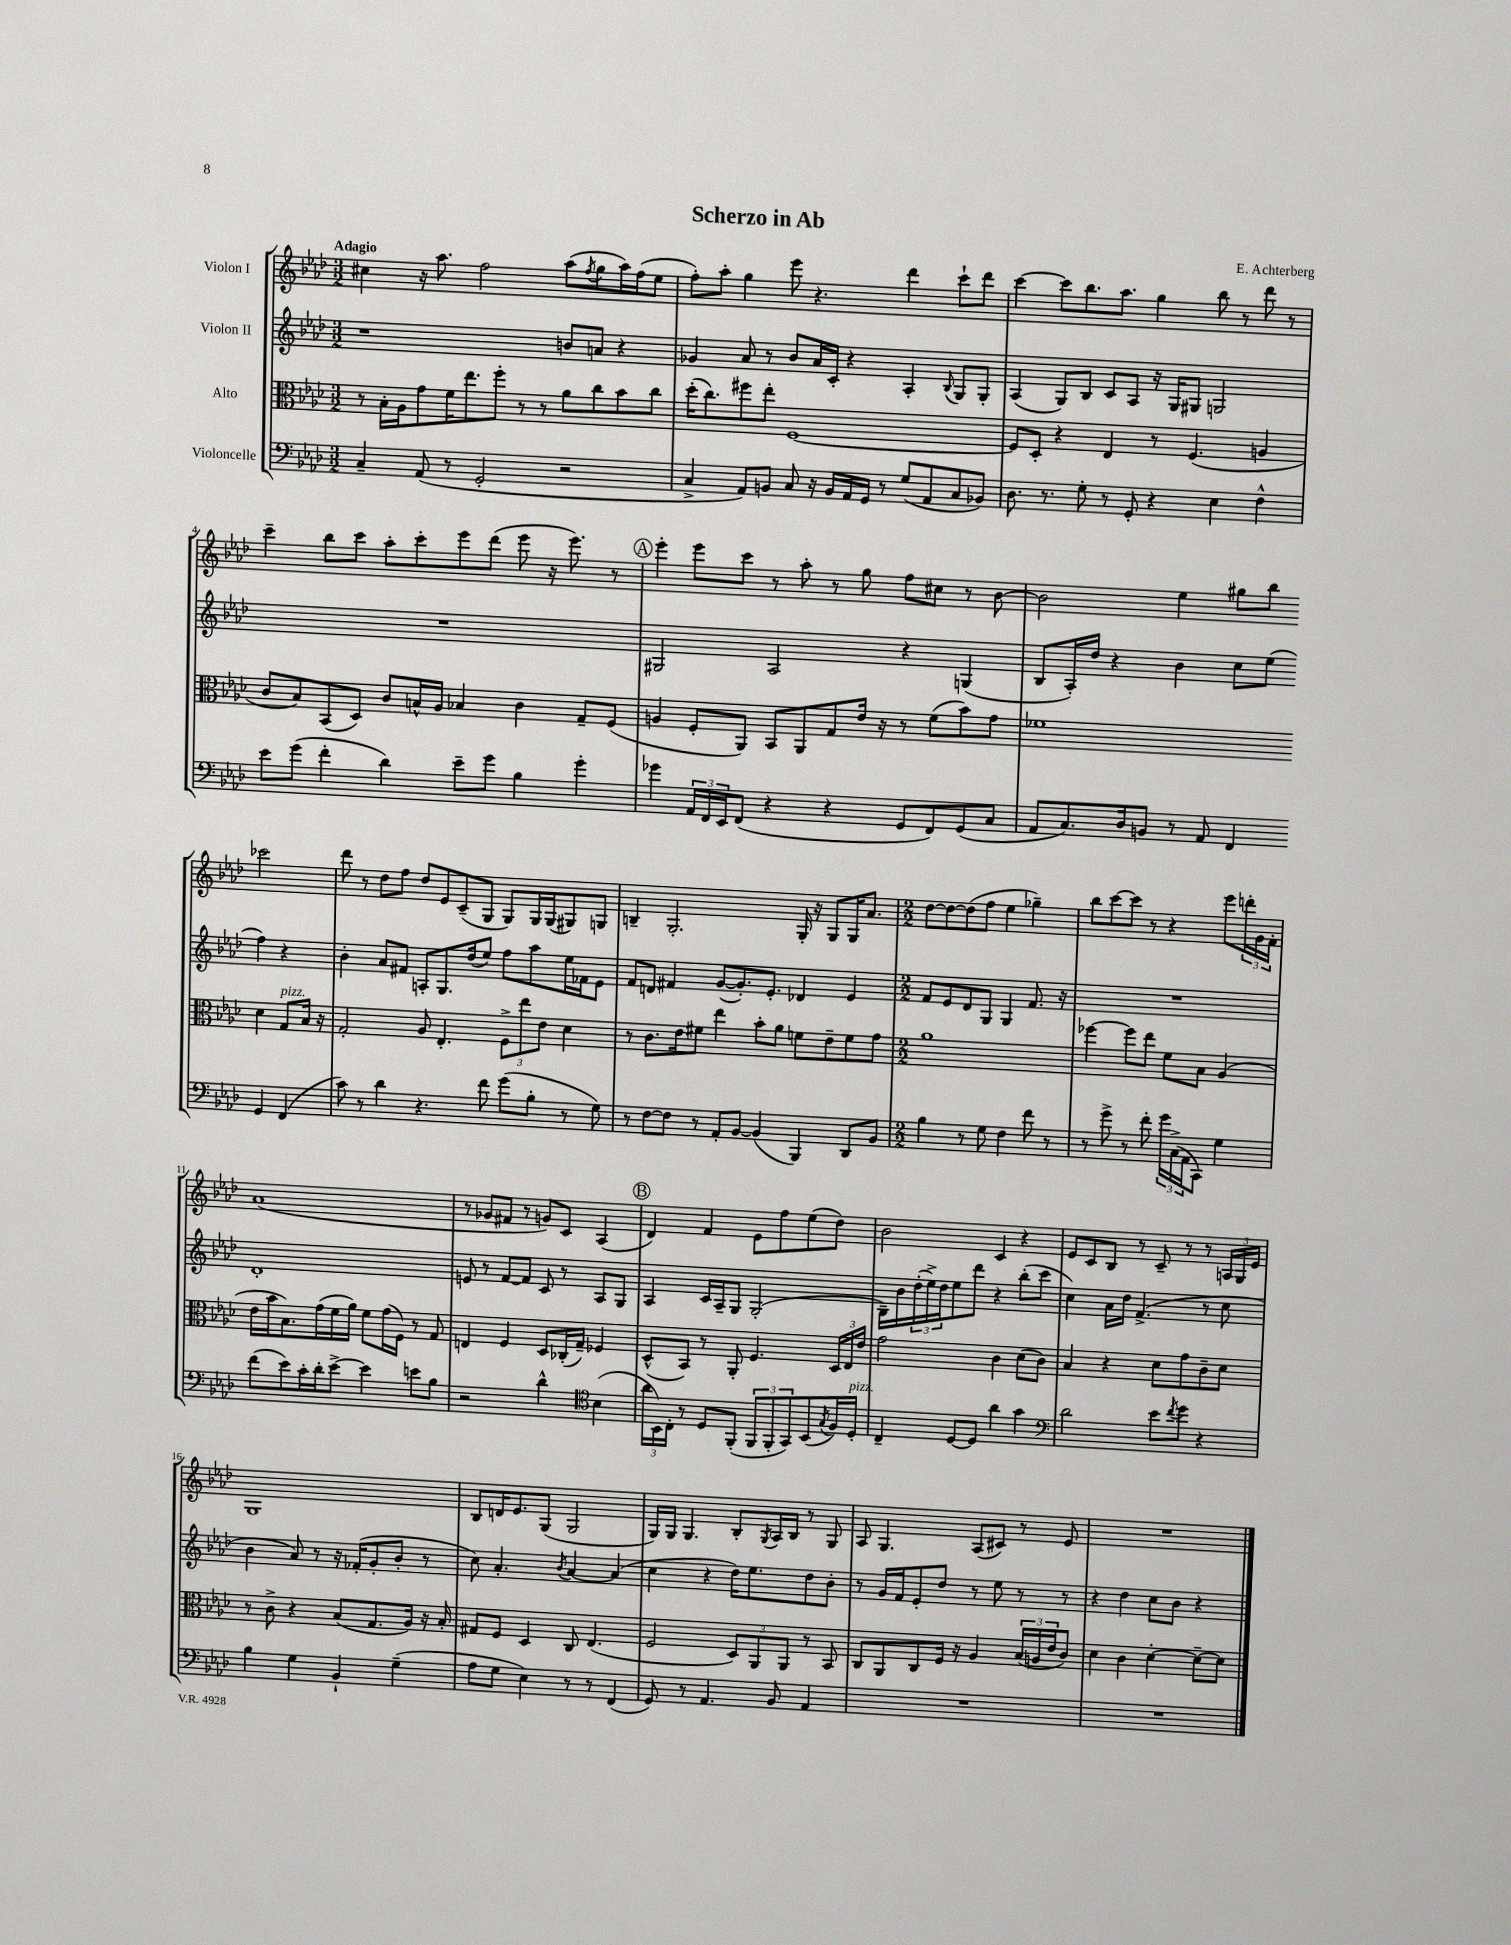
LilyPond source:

\header { title = "Scherzo in Ab" composer = "E. Achterberg" }
<<
\new StaffGroup <<
\new Staff = "s0" \with { instrumentName = "Violon I" } {
    \clef treble \key aes \major \numericTimeSignature \time 3/2 \tempo "Adagio"
    cis''4 r16 aes''8. f''2 aes''8( \acciaccatura { f''8 } g''8 aes''16) f''16( ees''8 |
    f''8-.) aes''8-. g''4 ees'''8 r4. des'''4 c'''8-! des'''8 |
    c'''4~ c'''8 bes''8. aes''8. g''4 bes''8 r8 des'''8 r8 |
    c'''4-- bes''8 c'''8 aes''8-. c'''8-. ees'''8 des'''8( ees'''8 r16 ees'''8.) r8 |
    \mark \markup { \circle "A" } ees'''4-. ees'''8 c'''8 r8 aes''8-. r8 g''8 f''8 cis''8 r8 bes'8~ |
    bes'2 ees''4 gis''8 bes''8 ces'''2 |
    des'''8 r8 des''8 f''8 des''8 ees'8 c'8--( g8 g8) g16 g16( gis8) g8 |
    b4-- g2.-. g16-. r16 g8 g16 aes'8. |
    \numericTimeSignature \time 2/2 des''8~ des''8~ des''8( f''8 ees''4 ges''4--) |
    bes''8 c'''8~ c'''8 r8 r4 ees'''8 \tuplet 3/2 { d'''16-. g'16 f'16-. } |
    aes'1( |
    r8 ges'8 fis'8 r8 g'8) c'8 aes4( |
    \mark \markup { \circle "B" } des'4) f'4 ees'8 f''8 ees''8( des''8) |
    bes'2 c'4 r4 |
    ees'8 c'8 bes8 r8 c'8-- r8 r8 \tuplet 3/2 { a16 g16 ees'16 } |
    g1 |
    bes8 d'16 ees'8. g8( g2 |
    g16) g16 g4. bes8-. \acciaccatura { g8 } aes16 bes16 r8 g8 |
    aes8 g4. aes8( cis'8) r8 ees'8 |
    R1 \bar "|." |
}
\new Staff = "s1" \with { instrumentName = "Violon II" } {
    \clef treble \key aes \major \numericTimeSignature \time 3/2
    r1 b'8 a'8 r4 |
    ges'4 aes'8 r8 bes'8 aes'16 c'16-. r4 aes4-. \appoggiatura { bes8 } g8 g8-. |
    aes4( g8) bes8 c'8 aes8 r16 g16 gis8 g2 |
    R1. |
    \mark \markup { \circle "A" } gis2 aes2 r4 g4( |
    bes8 aes16-.) des''16 r4 bes'4 c''8 ees''8( f''4) r4 |
    bes'4-. aes'8 fis'8 a8-. g8. des''16( ees''8) f''8 aes''8 ees''16 fes'16 ees'8 |
    f'8 d'8 fis'4 g'8~( g'8.-.) ees'8.-. des'4 ees'4 |
    \numericTimeSignature \time 2/2 f'8 ees'8 des'8 g8 g4 f'8. r16 |
    R1 |
    des'1-. |
    e'8 r8 f'8~ f'8 c'8 r8 aes8 g8 |
    \mark \markup { \circle "B" } aes4 c'16 aes16-- g8 g2-.( |
    bes16--) bes'16 \tuplet 3/2 { des''16-.( ees''16->) des''16 } ees''8 des'''8 r4 bes''8-.( c'''8 |
    c''4) aes'16 des''16 f'4.->( r8 c''8 |
    bes'4 aes'8) r8 r16 fes'16-.( g'8-. bes'8-. r8 |
    c''8) aes'4.-. \acciaccatura { bes'8 } aes'4~ aes'4( |
    c''4 r4 des''16) ees''8. des''8 bes'8-. |
    r8 g'16 f'16 ees'8-. des''8 r8 ees''8 r8 r8 |
    r4 des''4 c''8 bes'8 r4 \bar "|." |
}
\new Staff = "s2" \with { instrumentName = "Alto" } {
    \clef alto \key aes \major \numericTimeSignature \time 3/2
    r8 bes16-. aes16 g'8 f'16 ees''8. f''8-. r8 r8 aes'8 c''8 bes'8 c''8 |
    des''16-.( c''8.) fis''8 ees''8-. f1~ |
    f8 des8-. r4 ees4 r8 f4.( a4 |
    c'8 bes8) bes,8( des8) c'8 b16-^ aes16 bes4 c'4 g8-- f8( |
    \mark \markup { \circle "A" } a4 f8-. aes,8) bes,8 aes,8 g8 ees'16 r16 r8 f'8( bes'8) g'8 |
    fes'1 des'4 g8^\markup { \italic "pizz." } bes16 r16 |
    g2-. aes8 ees4.-. \tuplet 3/2 { f8-> ees''8 ees'8 } des'4 |
    r8 c'8. ees'16 fis'8 ees''4 bes'8-. aes'8 f'8 ees'8-- f'8 g'8 |
    \numericTimeSignature \time 2/2 aes'1 |
    fes''4~ fes''8 ees''8 f'8 bes8 aes4( |
    ees'16 bes'16 bes8.) g'16( f'16 aes'16) f'8 g'16( f16) r8 g8 |
    e4 f4 des8 ces16-.( g16--) fes4 |
    \mark \markup { \circle "B" } des8-^( bes,8) r8 aes,8-. f4. \tuplet 3/2 { des16 ees16 ees'16 } |
    g'2 c'4 des'8( c'8) |
    bes4 r4 des'8 g'8 c'8-- des'8 |
    r8 c'8-> r4 bes8( g8. aes16) r16 bes16-. |
    gis8 f8 des4 c8 ees4.( |
    f2 \tuplet 3/2 { des8) aes,8 aes,8 } r8 bes,8 |
    c8 aes,8 c8 f16 r16 aes4 \tuplet 3/2 { bes16( a16 ees'16 } c'8) |
    des'4 c'4 des'4~-. des'8~-- des'8 \bar "|." |
}
\new Staff = "s3" \with { instrumentName = "Violoncelle" } {
    \clef bass \key aes \major \numericTimeSignature \time 3/2
    c4-- aes,8( r8 g,2-. r2 |
    c4-> aes,8) b,8 c8 r16 b,16 aes,16 g,16 r8 g8( aes,8 c8 bes,8) |
    des8. r8. g8-. r8 g,8-. r4 ees4 f4-^ |
    ees'8 g'8( f'4-. des'4) ees'8-- g'8 bes4 g'4-. |
    \mark \markup { \circle "A" } ges'4 \tuplet 3/2 { aes,16 f,16 ees,16 } f,8( r4 r4 g,8 f,8) g,8( c8 |
    aes,8 c8.) des16 b,8 r8 aes,8 f,4 g,4 f,4( |
    c'8) r8 des'4 r4. f'8 g'8( bes8-. r8 g8) |
    r8 f8~ f8 r8 aes,8-. bes,8~ bes,4( bes,,4) des,8 bes,8 |
    \numericTimeSignature \time 2/2 bes4 r8 g8 f4 f'8 r8 |
    r8 g'8-> r8 f'8-. \tuplet 3/2 { g'16 c16->( aes,16 } c,8) g4 |
    f'8( ees'8) c'16-. des'16-. ees'8~-> ees'4 e'8 bes8 |
    r2 des'4-^ \clef tenor bes4( |
    \mark \markup { \circle "B" } \tuplet 3/2 { aes'16 bes,16) c16-. } r8 des8 f,8-.( \tuplet 3/2 { f,8 f,8-. g,8) } bes,8( \acciaccatura { g8 } f16) des16-.^\markup { \italic "pizz." } |
    c4-- des8~ des8 aes'4 g'4 |
    \clef bass des'2 ees'8 \acciaccatura { f'8 } g'8 r4 |
    bes4 g4 bes,4-! g4--( |
    aes8 g8 ees4) r8 r8 f,4( |
    g,8) r8 aes,4. bes,8 aes,4 |
    R1 |
    R1 \bar "|." |
}
>>
>>
